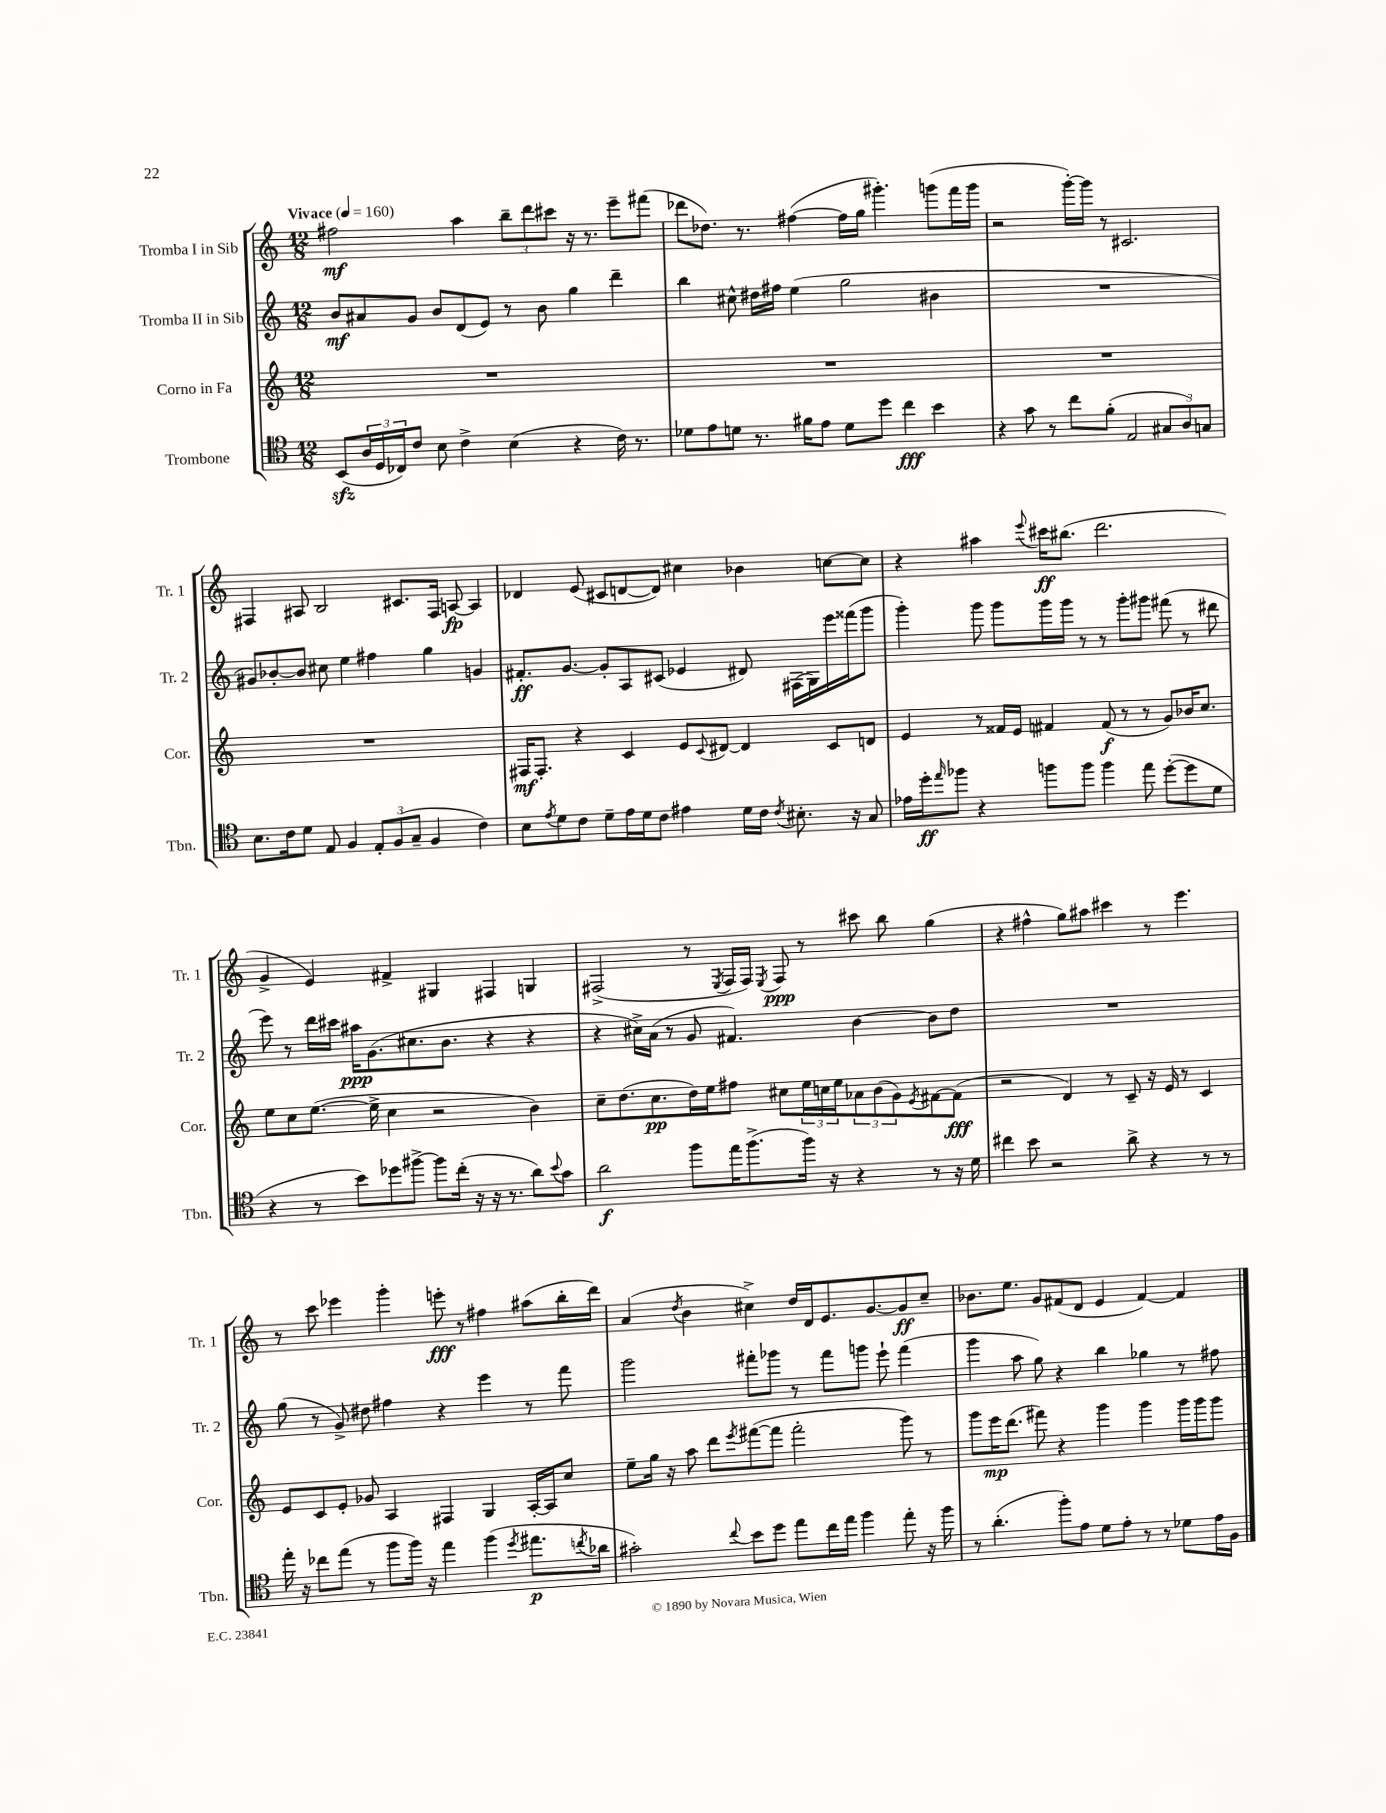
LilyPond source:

<<
\new StaffGroup <<
\new Staff = "s0" \with { instrumentName = "Tromba I in Sib" shortInstrumentName = "Tr. 1" } {
    \clef treble \key c \major \numericTimeSignature \time 12/8 \tempo "Vivace" 4 = 160
    fis''2\mf a''4 \tuplet 3/2 { b''8-- d'''8 cis'''8 } r16 r8. e'''8-- fis'''8( |
    des'''8 des''8.) r8. fis''4~( fis''16 g''16 gis'''4.-.) g'''8( f'''16 g'''16 |
    r2 g'''16~-.) g'''16 r8 cis'2. |
    fis4 ais8 b2 cis'8. fis16 a8~\fp a4 |
    des'4 e'8( cis'8 d'8~ d'8) cis''4 bes'4 c''8~ c''8 |
    r4 ais''4 \appoggiatura { e'''8 } cis'''16\ff bis''8.( d'''2. |
    g'4-> e'4) fis'4-> gis4 fis4 g4 |
    fis2->( r8 \acciaccatura { e8 } fis16 fis16) \acciaccatura { e8 } fis8\ppp r8 cis'''8 b''8 g''4( |
    r4 fis''4-^ g''8) ais''8 cis'''4 r8 e'''4. |
    r8 c'''8 ees'''4 g'''4-. e'''8-.\fff r8 fis''4 ais''8( b''16-. d'''16) |
    a'4( \acciaccatura { d''8 } b'4 cis''4->) d''16 d'16 e'8. g'8.~ g'8\ff cis''8-- |
    bes'8. e''8. g'8 fis'8( d'8 e'4 fis'4~) fis'4 \bar "|." |
}
\new Staff = "s1" \with { instrumentName = "Tromba II in Sib" shortInstrumentName = "Tr. 2" } {
    \clef treble \key c \major \numericTimeSignature \time 12/8
    b'8\mf ais'8 g'8 b'8 d'8( e'8) r8 b'8 g''4 d'''4-- |
    b''4 cis''8-^ dis''16 fis''16 e''4( g''2 bis'4 |
    R1. |
    gis'8) bes'8~-. bes'8 cis''8 e''4 fis''4 g''4 g'4 |
    fis'8.-.\ff g'8.~ g'8-. a8 cis'8( ees'4 dis'8) fis16( g16) e'''16 fisis'''16( g'''8 |
    g'''4-.) g'''8 g'''8 g'''16 g'''16 r8 r8 g'''8-. gis'''8 fis'''8( r8 dis'''8 |
    e'''8) r8 d'''16 cis'''16 ais''16\ppp g'8.( cis''8. b'8. r4 r4 |
    r4 cis''16->) a'16( r8 g'8 fis'4.) b'4~ b'8 d''8 |
    R1. |
    g''8( r8 g'8->) dis''8 fis''4 r4 e'''4 r8 f'''8 |
    g'''2 fis'''8-. ges'''8 r8 fis'''8 g'''8 e'''8-! fis'''4( |
    g'''4 a''8 g''8) r4 b''4 ges''4 r8 fis''8 \bar "|." |
}
\new Staff = "s2" \with { instrumentName = "Corno in Fa" shortInstrumentName = "Cor." } {
    \clef treble \key c \major \numericTimeSignature \time 12/8
    R1. |
    R1. |
    R1. |
    R1. |
    fis16\mf fis8.-. r4 c'4 e'8 \appoggiatura { c'8 } dis'8~ dis'4 c'8 d'8 |
    e'4 r8 fisis'16 e'16 fis'4 fis'8\f( r8 r8 g'8) bes'16 c''8. |
    e''8 c''8 e''8.~( e''16-> c''4 r2 b'4) |
    c''8-- d''8.( c''8.\pp d''16) e''16 fis''8 cis''8 \tuplet 3/2 { e''16 c''16 e''16 } \tuplet 3/2 { aes'8 b'8( g'8) } \acciaccatura { e'8 } fis'8~ fis'8\fff( |
    r2 d'4) r8 c'8-- r16 e'16 r8 c'4 |
    e'8 c'8 e'8-. ges'8 a4 fis4 g4 a16~-. a16 c''8 |
    e''8-- g''16 r16 a''8 d'''8 \acciaccatura { e'''8 } fis'''8~( fis'''8 fis'''2-. g'''8) r8 |
    g'''8 e'''16\mp d'''8.( fis'''8) r4 g'''4 g'''4 g'''16 g'''16 g'''8 \bar "|." |
}
\new Staff = "s3" \with { instrumentName = "Trombone" shortInstrumentName = "Tbn." } {
    \clef tenor \key c \major \numericTimeSignature \time 12/8
    b,8\sfz( \tuplet 3/2 { a16 d16 ces16) } c'8 b8 c'4-> b4( r4 c'16) r8. |
    des'8 e'8 d'8 r8. fis'16 e'8 d'8 d''8 c''4\fff b'4 |
    r4 g'8 r8 c''8 f'8-.( e2 \tuplet 3/2 { gis8 a8) g8 } |
    b8. c'16 d'8 e8 f4 \tuplet 3/2 { e8-. f8( g8-- } f4 c'4) |
    b8 \acciaccatura { e'8 } d'8 c'8 d'8-- e'16 d'16 c'8 eis'4 d'16 c'16 \acciaccatura { c'8 } bis8.-. r16 g8 |
    ees'16 d''16-.\ff \grace { e''16 } fes''8 r4 f''8 f''8 f''4 e''8 d''8~-.( d''8 d'8 |
    r4 r8 b'8) des''8 fis''8~-> fis''8 c''16-.( r16 r16 r8. a'8) \appoggiatura { b'8 } g'8 |
    a'2\f f''8 e''16 f''8.->( f''16) r16 r4 r8 r16 d'16 |
    cis''4 b'8 r2 a'8-> r4 r8 r8 |
    e''16-. r16 ces''8 e''8( r8 f''8 f''16) r16 e''4 f''4( \acciaccatura { d''8 } eis''8.\p \acciaccatura { c''8 } aes'16 |
    gis'2-.) \appoggiatura { c''8 } b'8 d''8 e''8 c''16 e''16 f''4 e''8-. r16 f''16 |
    r8 a'4.-.( f''8-.) e'8 d'8 e'8-. r8 r8 des'8 e'16 f16 \bar "|." |
}
>>
>>
\layout { \context { \Score \remove "Bar_number_engraver" } }
